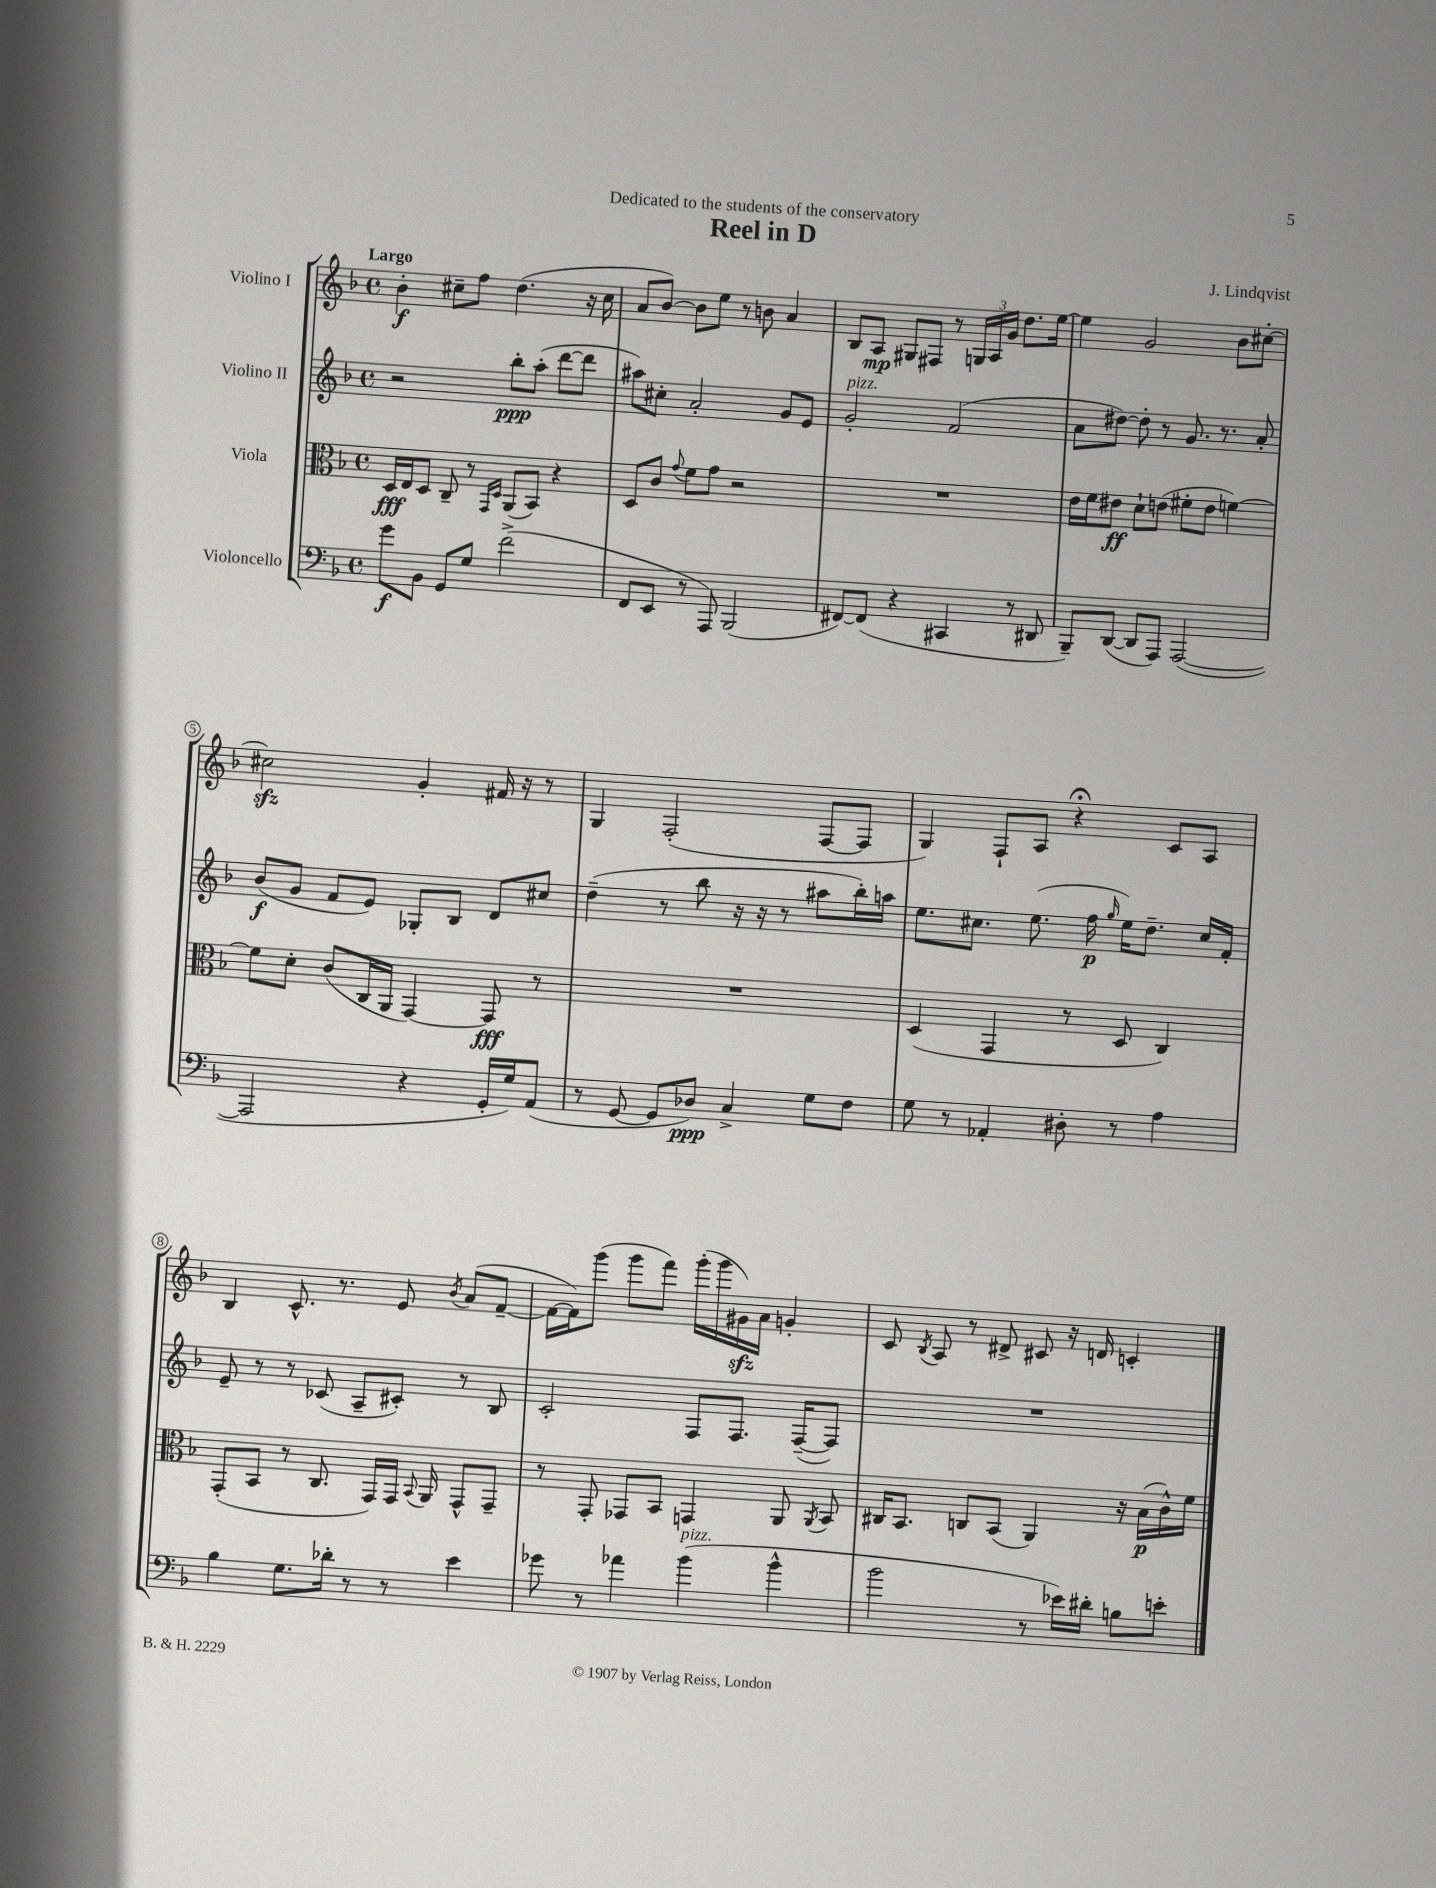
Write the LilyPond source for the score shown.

\header { title = "Reel in D" composer = "J. Lindqvist" dedication = "Dedicated to the students of the conservatory" }
<<
\new StaffGroup <<
\new Staff = "s0" \with { instrumentName = "Violino I" } {
    \clef treble \key f \major \defaultTimeSignature \time 4/4 \tempo "Largo"
    \autoBeamOff bes'4-.\f cis''8[-- f''8] d''4.( r16 cis''16 |
    a'8[ bes'8]~) bes'8[ e''8] r8 b'8 a'4 |
    bes8[ a8]\mp gis8[ fis8] r8 \tuplet 3/2 { g16[ a16 g'16] } d''8.[ e''16]~ |
    e''4 g'2 bes'8[ cis''8]~-. |
    cis''2\sfz g'4-. fis'16 r16 r8 |
    g4 f2-.( f8[~ f8] |
    g4) f8[-! a8] r4\fermata c'8[ a8] |
    bes4 c'8.-^ r8. e'8 \acciaccatura { bes'8 } a'8[( f'8]~-- |
    f'16[~ f'16) g'''8]( g'''8[ f'''8]) g'''16[-.( g'''16 gis'16\sfz) a'16] g'4-. |
    c'8 \acciaccatura { bes8 } a8 r8 dis'8-> cis'8 r16 d'16 c'4-. \bar "|." |
}
\new Staff = "s1" \with { instrumentName = "Violino II" } {
    \clef treble \key f \major \defaultTimeSignature \time 4/4
    \autoBeamOff r2 bes''8[-.\ppp a''8]-.( d'''8[~ d'''8] |
    ais''8[) cis''8]-. a'2-. g'8[ e'8] |
    g'2-.^\markup { \italic "pizz." } f'2( |
    a'8[ dis''8]~) dis''8-. r8 g'8. r8. a'8-. |
    bes'8[\f( g'8] f'8[ e'8]) ges8[-. bes8] d'8[ cis''8] |
    d''4--( r8 bes''8 r16 r16 r8 ais''8[ bes''16-.) a''16] |
    e''8.[ cis''8.] e''8.( f''16\p \grace { g''16 } e''16[) d''8.]-- cis''16[ f'16]-. |
    e'8-- r8 r8 ces'8( a8[-- cis'8]-.) r8 bes8 |
    c'2-. f8[ f8.] f16[~--( f8]) |
    R1 \bar "|." |
}
\new Staff = "s2" \with { instrumentName = "Viola" } {
    \clef alto \key f \major \defaultTimeSignature \time 4/4
    \autoBeamOff d16[\fff e16 d8] c8-- r8 \grace { g,16[ d16] } a,8[( bes,8]) r4 |
    d8[ c'8] \appoggiatura { g'8 } f'8[ g'8] r2 |
    R1 |
    e'16[ f'16 eis'8]\ff d'8[-! e'8]( fis'8[-. e'8] f'4~) |
    f'8[ d'8]-. c'8[( c16 a,16] g,4~) g,8\fff r8 |
    R1 |
    d4( g,4 r8 d8 c4) |
    g,8[-.( bes,8] r8 c8. g,16[) g,16] \appoggiatura { bes,8 } a,16 g,8[-^ g,8]-- |
    r8 g,8-. ges,8[ bes,8] g,4 a,8 \acciaccatura { a,8 } bes,8 |
    cis16[ bes,8.] c8[ bes,8]( a,4) r16 bes16[\p( c'16-^) f'16] \bar "|." |
}
\new Staff = "s3" \with { instrumentName = "Violoncello" } {
    \clef bass \key f \major \defaultTimeSignature \time 4/4
    \autoBeamOff g'8[\f bes,8] g,8[ g8] f'2->( |
    f,8[ e,8] r8 a,,8) bes,,2( |
    fis,8[~) fis,8]( r4 cis,4 r8 dis,8 |
    bes,,8[--) d,8]~( d,8[ a,,8]) a,,2~( |
    a,,2 r4 g,16[-. g16) a,8]( |
    r8 g,8~ g,8[ des8]\ppp) c4-> g8[ f8] |
    g8 r8 aes,4-. dis8-. r8 a4 |
    bes4 g8.[ des'16]-. r8 r8 e'4 |
    ges'8 r8 aes'4 bes'4^\markup { \italic "pizz." }( bes'4-^ |
    bes'2 r8 ees'16[) dis'16]-. b8[ e'8]-. \bar "|." |
}
>>
>>
\layout { \context { \Score \override BarNumber.stencil = #(make-stencil-circler 0.1 0.3 ly:text-interface::print) } }
